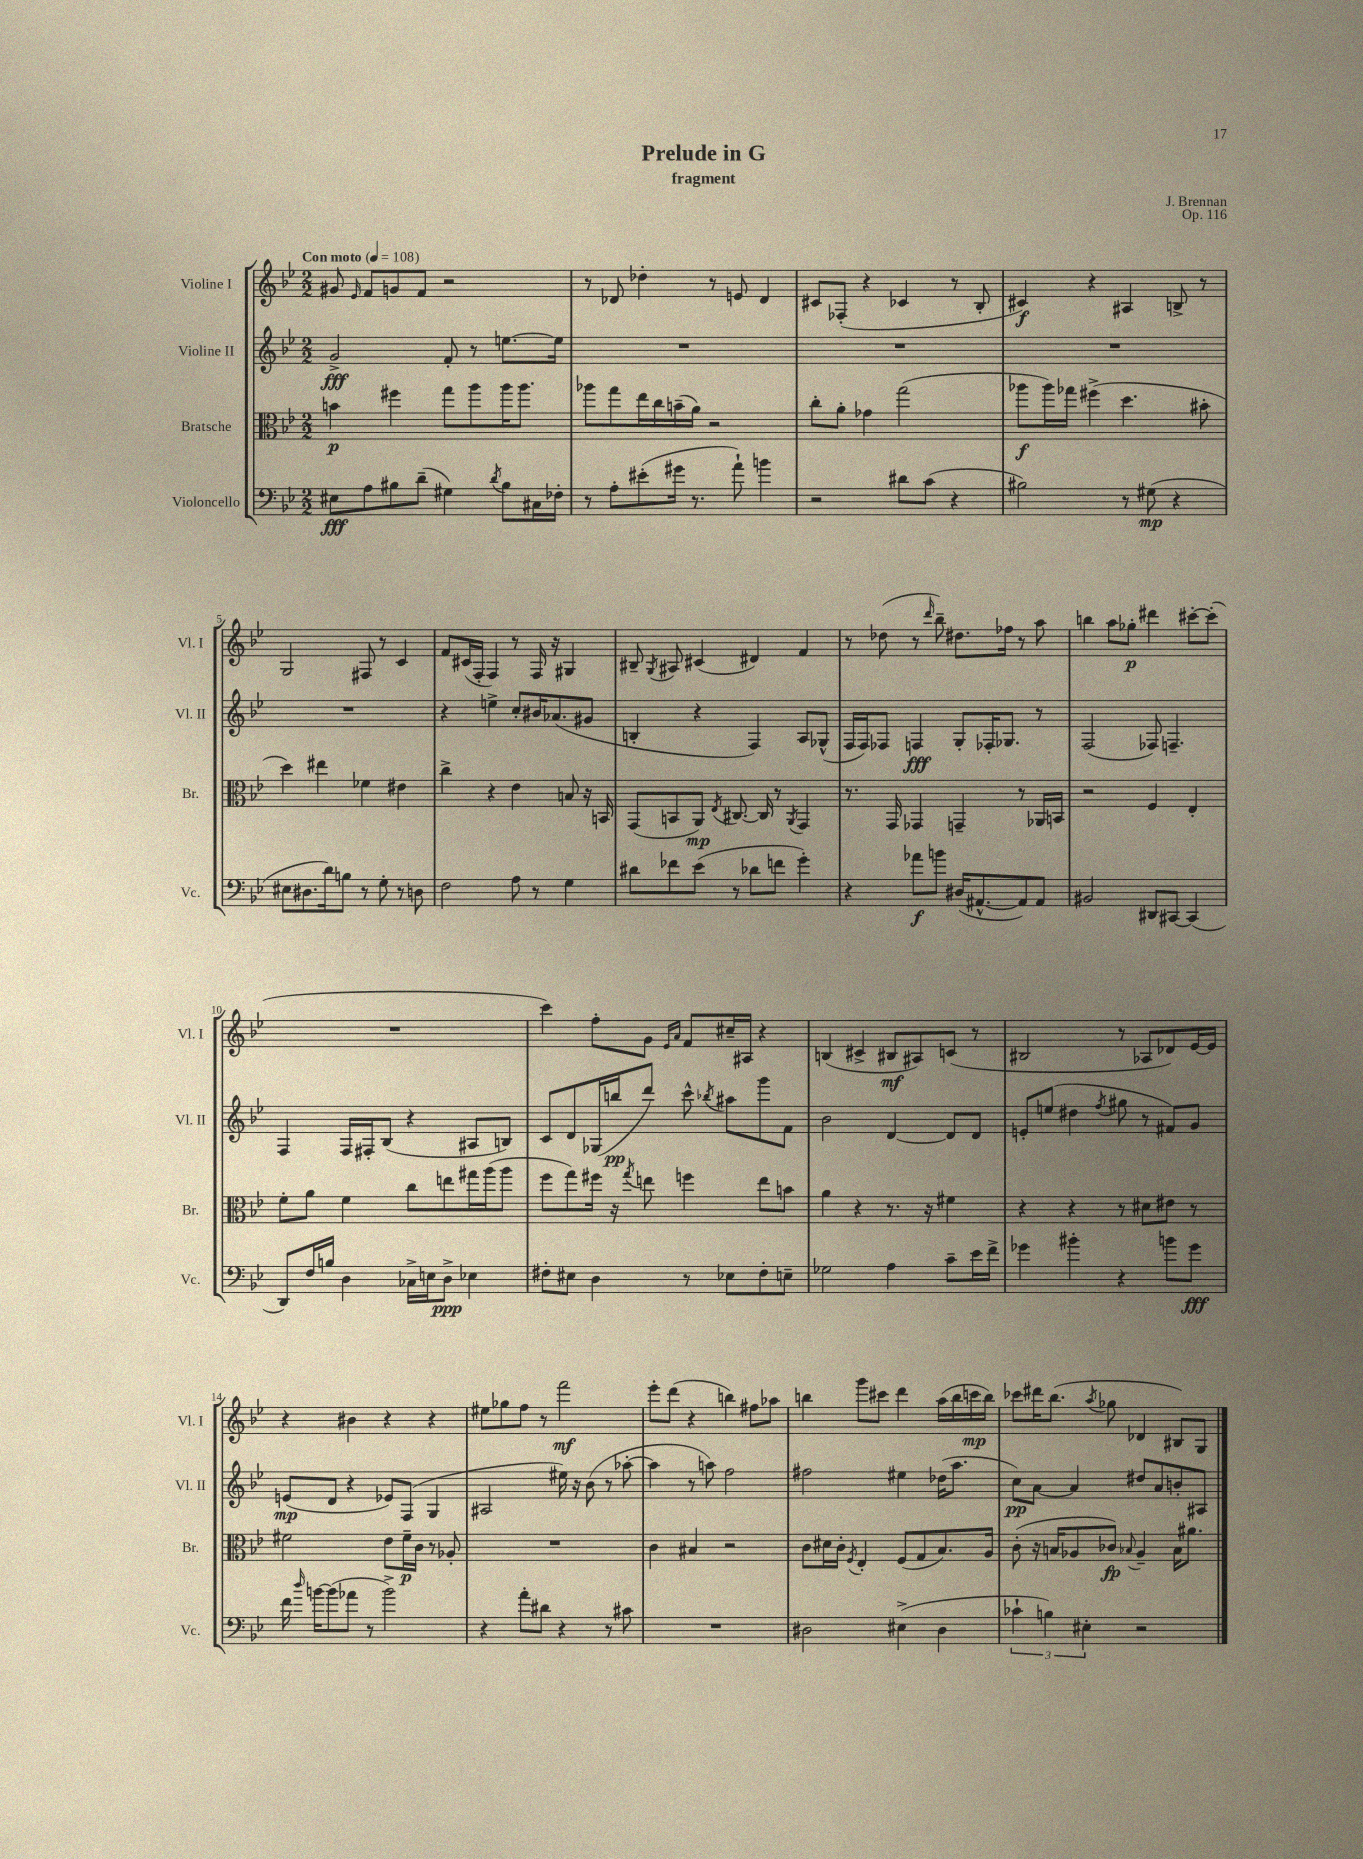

**kern	**kern	**kern	**kern
*staff4	*staff3	*staff2	*staff1
*clefF4	*clefC3	*clefG2	*clefG2
*k[b-e-]	*k[b-e-]	*k[b-e-]	*k[b-e-]
*M2/2	*M2/2	*M2/2	*M2/2
*MM108	*MM108	*MM108	*MM108
8E#	4b	2g^	8g#
.	.	.	16qqe-
8A	.	.	8f
8B#	4ff#	.	8g
(8d~	.	.	8f
4G#)	8gg	8f'	2r
.	8aa	8r	.
8qd	.	.	.
8B#	16aa	[8.ee	.
.	8.aa	.	.
16C#	.	.	.
16F-'	.	16ee]	.
=	=	=	=
8r	8aa-	1r	8r
8A'	8gg	.	8d-
(8e#'	16ee-	.	4dd-'
.	16cc	.	.
16g#	(16b~	.	.
8.r	16a)	.	.
.	2r	.	8r
8a`)	.	.	8e
4b	.	.	4d-
=	=	=	=
2r	8cc'	1r	8c#
.	8a'	.	(8F-'
.	4g-	.	4r
8d#	(2gg	.	4c-
(8c	.	.	.
4r	.	.	8r
.	.	.	8B-'
=	=	=	=
2B#)	8aa-	1r	4c#)
.	16aa-)	.	.
.	16gg-	.	.
.	(4ff#^	.	4r
8r	4.dd	.	4A#
(8G#	.	.	.
4r	.	.	8B^
.	8b#'	.	8r
=	=	=	=
8E#	4dd)	1r	2G
8.D#	.	.	.
.	4ee#	.	.
16d)	.	.	.
8B	.	.	.
8r	4f-	.	8F#
8G'	.	.	8r
8r	4e#	.	4c
8D	.	.	.
=	=	=	=
2F	4cc^	4r	8f
.	.	.	(16c#
.	.	.	16F'
.	4r	4ee^	4F)
8A	4e-	8cc'	8r
8r	.	16b#	16F
.	.	(8.a-	16r
4G	8B	.	4G#
.	16r	8g#	.
.	16BB	.	.
=	=	=	=
8d#	(8GG	4B'	8B#~
.	.	.	8qG
8f-	8BB	.	8A#
(8e-	8AA)	4r	(4c#
.	8qE-	.	.
8r	[8.C#	.	.
8d-	.	4F)	4d#)
.	16C#]	.	.
8f	8r	.	.
.	8qAA	.	.
4g')	4GG	8A	4f
.	.	(8G-^^	.
=	=	=	=
4r	8.r	16F	8r
.	.	16F)	.
.	.	8F-	(8dd-
.	16GG	.	.
8a-	4GG-	4F	8r
.	.	.	16qqddd
8b	.	.	8bb-~)
(16D#	4GG~	8G'	8.dd#
[8.AA#^^	.	.	.
.	.	16F-'	.
.	.	8.G-	16ff-
8AA#])	8r	.	8r
8AA#	16AA-	8r	8aa
.	16BB	.	.
=	=	=	=
2BB#	2r	(2F	4bb
.	.	.	8aa
.	.	.	8gg-'
8DD#	4F	8F-)	4ddd#
[8CC#	.	4.F~	.
(4CC#]	4E-'	.	[8ccc#'
.	.	.	(8ccc#']
=	=	=	=
8DD)	8f'	4F	1r
16F	8a	.	.
16B	.	.	.
4D	4f	16F	.
.	.	16F#'	.
.	.	(8B-	.
16C-^	8cc	4r	.
16E	.	.	.
8D^	8ee	.	.
4E-	16gg#	8A#	.
.	(16aa	.	.
.	8aa	8B)	.
=	=	=	=
8F#'	8ff	8c	4ccc)
8E#	8gg)	8d	.
4D	16ff#	(16G-	8ff'
.	16r	16bb	.
.	8qgg	.	.
.	8ee	8ddd)	8g
.	.	.	16qqe-
.	.	.	16qqa
8r	4ff	8ccc^^	8f
.	.	8qbb-	.
8E-	.	8aa#	16cc#~
.	.	.	16A#
8F#'	8ee	8ggg	4r
8E~	8b	8f	.
=	=	=	=
2G-	4a	2b-	(4B
.	4r	.	4c#^
4A	8.r	[4d	8B#
.	.	.	8A#)
.	16r	.	.
8c~	4f#	8d]	(8c
16e-	.	8d	8r
16f^	.	.	.
=	=	=	=
4g-	4r	8e'	2B#
.	.	(8ee	.
4b#'	4r	4dd#	.
.	.	8qff	.
4r	8r	8gg#	8r
.	8d#	8r	8A-
8b	8e#	8f#)	8d-)
8g-	8r	8g	[16e-
.	.	.	16e-]
=	=	=	=
16f	2f#	(8e	4r
16qqdd	.	.	.
[16b	.	.	.
(8b]	.	8d	.
8a-	.	4r	4b#
8r	.	.	.
2b^)	8e-	8e-)	4r
.	16f#~	(8F	.
.	16c	.	.
.	8r	4G	4r
.	8A-'	.	.
=	=	=	=
4r	1r	2A#	8ee#
.	.	.	8gg-
8a'	.	.	8ff
8d#	.	.	8r
4r	.	16ee#)	2fff
.	.	16r	.
.	.	(8b-	.
8r	.	8r	.
8c#	.	[8aa-'	.
=	=	=	=
1r	4c	4aa-]	8eee-'
.	.	.	(8ddd
.	4B#	8r	4r
.	.	8aa)	.
.	2r	2ff	4bb)
.	.	.	8ff#
.	.	.	8aa-
=	=	=	=
2D#	8c	2ff#	4bb
.	16d#	.	.
.	16c'	.	.
.	8qF	.	.
.	4E-'	.	8ggg
.	.	.	8ccc#
(4E#^	(8F	4ee#	4ddd
.	8G	.	.
4D#	8.B-)	(16dd-	(16aa
.	.	8.aa	16bb
.	.	.	16ccc
.	16A	.	16bb)
=	=	=	=
6c-`	(8c'	8cc)	8ccc-
.	16r	[8a	16ddd#
6B)	.	.	.
.	16B	.	(8.bb-
.	8A-	4a]	.
6E#'	.	.	.
.	.	.	8qaa
.	8c-)	.	8gg-
.	8qqB-	.	.
2r	4A-~	8dd#	4d-
.	.	8a	.
.	16B-	8b'	8B#)
.	8.a#	.	.
.	.	8A#	8G
==	==	==	==
*-	*-	*-	*-
